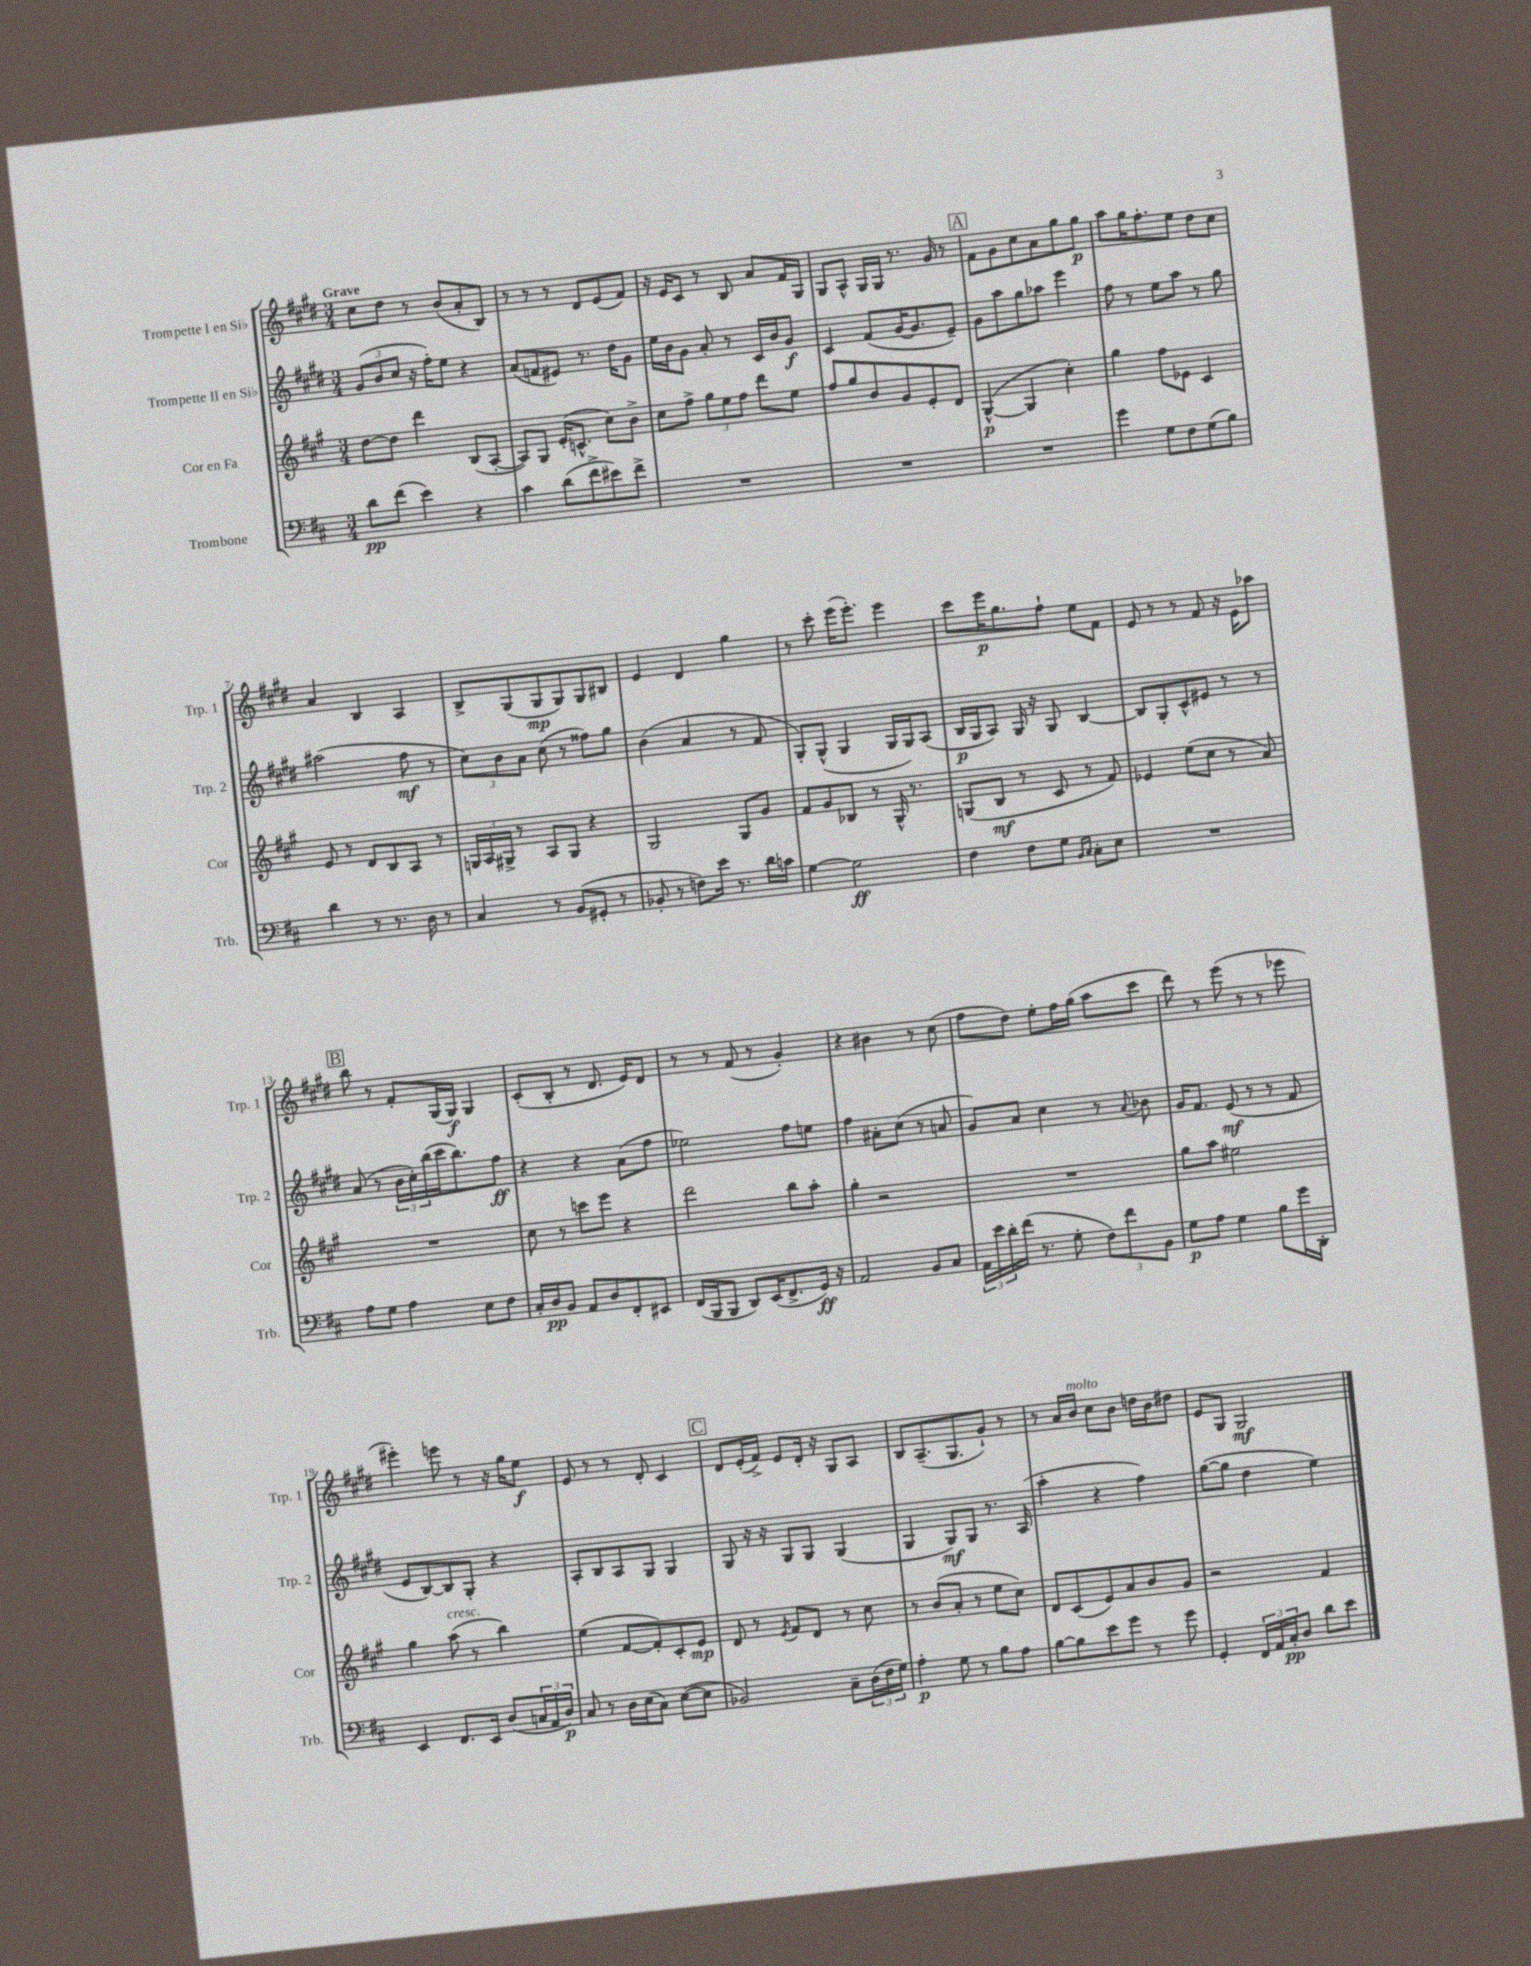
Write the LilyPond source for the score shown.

<<
\new StaffGroup <<
\new Staff = "s0" \with { instrumentName = "Trompette I en Sib" shortInstrumentName = "Trp. 1" } {
    \clef treble \key e \major \numericTimeSignature \time 3/4 \tempo "Grave"
    cis''8 dis''8 r8 b'8( a'8-. b8) |
    r8 r8 r8 dis'8 e'8( fis'8) |
    r16 e'16 cis'8 r8 b8 a'8 fis'16 gis16 |
    gis8 a8-^ gis16 gis16 r8. gis'16 r8 |
    \mark \markup { \box "A" } fis'8 gis'8 cis''8 a'8 gis''8 gis''8\p |
    a''8 gis''16 fis''8.-. e''8 dis''8 cis''8 |
    a'4 b4 a4 |
    b8-> gis8( gis8\mp gis8) gis8 bis8 |
    e'4 dis'4 gis''4 |
    r8 cis'''8-. e'''16( e'''8.-.) e'''4 |
    cis'''8 e'''16\p gis''8. fis''8-! e''8 fis'8 |
    e'8 r8 r8 fis'8 r16 e'16 aes''8 |
    \mark \markup { \box "B" } b''8 r8 fis'8-. gis16( gis16\f) gis4 |
    cis'8-.( b8-. r8 dis'8. e'16) dis'8 |
    r8 r8 fis'8( r8 gis'4-.) |
    r4 bis'4 r8 cis''8( |
    fis''8 dis''8) e''8-. fis''16 gis''16( a''8 cis'''8 |
    dis'''8) r8 e'''8( r8 r8 ees'''8 |
    eis'''4-.) e'''8 r8 r16 gis''16 e''8\f |
    e'8 r8 r8 dis'8-. cis'4 |
    \mark \markup { \box "C" } dis'8 e'16-.( fis'16->) e'8 dis'16-. r16 gis8 a8 |
    b8 a8.--( gis8. gis'8-!) r8 |
    r8 a'16 b'16^\markup { \italic "molto" } cis''8 b'8 d''16 b'16 dis''8 |
    e'8 gis8 gis2\mf \bar "|." |
}
\new Staff = "s1" \with { instrumentName = "Trompette II en Sib" shortInstrumentName = "Trp. 2" } {
    \clef treble \key e \major \numericTimeSignature \time 3/4
    \tuplet 3/2 { gis'8( b'8 cis''8 } r16 fis''16-.) e''8 r4 |
    a'8( f'8 eis'8) r8. dis''16 gis'8 |
    e''16 b'16 gis'8 a'8-. r8 cis'16 b'16 gis'8\f |
    cis'4 fis'8( gis'16~ gis'8. e'8--) |
    \mark \markup { \box "A" } gis'8 a''8 gis''8 aes''8 e'''4 |
    fis''8 r8 e''8 a''8 r8 gis''8 |
    ais''2( fis''8\mf r8 |
    \tuplet 3/2 { cis''8) b'8 a'8 } cis''8( r8 fisis''8) gis''8 |
    b'4( a'4 r8 fis'8 |
    gis8-.) gis8-^( gis4 gis16 gis16) a8( |
    b16\p gis16 a8) gis16 r16 gis8 b4~ |
    b8 gis8-. cis'8-^ eis'8 r8 r8 |
    \mark \markup { \box "B" } a'8( r8 \tuplet 3/2 { b'16 cis''16-.) b''16( } cis'''16 b''8.) fis''8\ff |
    r4 r4 a'8( fis''8 |
    ees''2) fis''8 e''8 |
    fis''4 ais'8-. cis''8( r8 a'8 |
    gis'8) a'8 cis''4 r8 \appoggiatura { a'8 } bes'8 |
    gis'16 fis'8. e'8\mf( r8 r8 fis'8 |
    e'8 b8~) b8 gis8-. r4 |
    a8-. b8 a8 gis8 gis4 |
    \mark \markup { \box "C" } gis8 r16 r16 gis8 gis8 gis4( |
    gis4 gis8\mf) gis8 r8. a16( |
    a''4-. r4 fis''4) |
    gis''8~( gis''8 dis''4 e''4) \bar "|." |
}
\new Staff = "s2" \with { instrumentName = "Cor en Fa" shortInstrumentName = "Cor" } {
    \clef treble \key a \major \numericTimeSignature \time 3/4
    d''8~ d''8 d'''4 b8( a8~-. |
    a8) gis8 e'16-.( c'8.-^ cis''8) b'8-> |
    cis''8 fis''8-> \tuplet 3/2 { gis''8 e''8 fis''8 } d'''8 e''8 |
    fis''8 gis''8 b'8 gis'8 e'8-. d'8 |
    \mark \markup { \box "A" } gis4~-^\p( gis4 cis''4-.) |
    gis''4 fis''8 ees'8 cis'4 |
    e'8 r8 d'8 b8 a8 r8 |
    \tuplet 3/2 { g16 a16 gis16-> } r8 a8 gis8 r4 |
    gis2 gis8 gis'8 |
    fis'8 gis'8 bes8 r8 gis16-^ r8. |
    g8( b8\mf r8 cis'8 r8 fis'8) |
    ees'4 e''8( cis''8 r8 a'8) |
    \mark \markup { \box "B" } R2. |
    cis''8 r8 c'''8 e'''8 r4 |
    d'''2 b''8 a''8-. |
    gis''4-. r2 |
    R2. |
    gis''8 a''8 eis''2 |
    gis''4 a''8^\markup { \italic "cresc." }( r8 b''4) |
    e''4( fis'8~ fis'8-.) cis'8-. e'8\mp |
    \mark \markup { \box "C" } d'8 r8 \acciaccatura { e'8 } fis'8 d'8 r8 cis''8 |
    r8 b'8( a'8-. r8 e''8 cis''8) |
    d'8 cis'8( e'8) a'8 b'8 gis'8 |
    r2 fis'4 \bar "|." |
}
\new Staff = "s3" \with { instrumentName = "Trombone" shortInstrumentName = "Trb." } {
    \clef bass \key d \major \numericTimeSignature \time 3/4
    d'8\pp fis'8( e'4) r4 |
    cis'4 d'8( fis'8-> eis'8) fis'8-> |
    R2. |
    R2. |
    \mark \markup { \box "A" } R2. |
    g'4 g8 fis8 g8( b8) |
    d'4 r8 r8. d16 r8 |
    cis4 r8 b,8( gis,8-. r8 |
    bes,8-. r8 f8) e'16 r8. d'16 c'16 |
    g4~ g2\ff |
    fis4 fis8 g8 \grace { b,16 cis16 } cis8-. e8 |
    R2. |
    \mark \markup { \box "B" } a8 g8 a4 e8 fis8 |
    cis16-. d16\pp b,8 a,8 d8 fis,8-. eis,8 |
    fis,16( b,,16 b,,8 d,8) e,16( fis,8.-> g,16\ff) r16 |
    a,2 b,8 cis8 |
    \tuplet 3/2 { a,16 e'16 d'16-. } fis'16( r8. g8-. \tuplet 3/2 { fis8) fis'8 b,8 } |
    g8\p a8 g4 b8 g'16 d,16-. |
    e,4 fis,8. e,16 d8( \tuplet 3/2 { c16 a,16 d16\p) } |
    cis8 r8 d16 e16( cis8) e8~( e8 |
    \mark \markup { \box "C" } bes,2) cis8-- \tuplet 3/2 { d16( fis16 g16) } |
    a4-.\p g8 r8 b8 a8 |
    b8~ b8 e'8 g'8 r8 g'8 |
    g,4-. \tuplet 3/2 { fis,16 a,16 cis16-.\pp } d8 d'8 e'8 \bar "|." |
}
>>
>>
